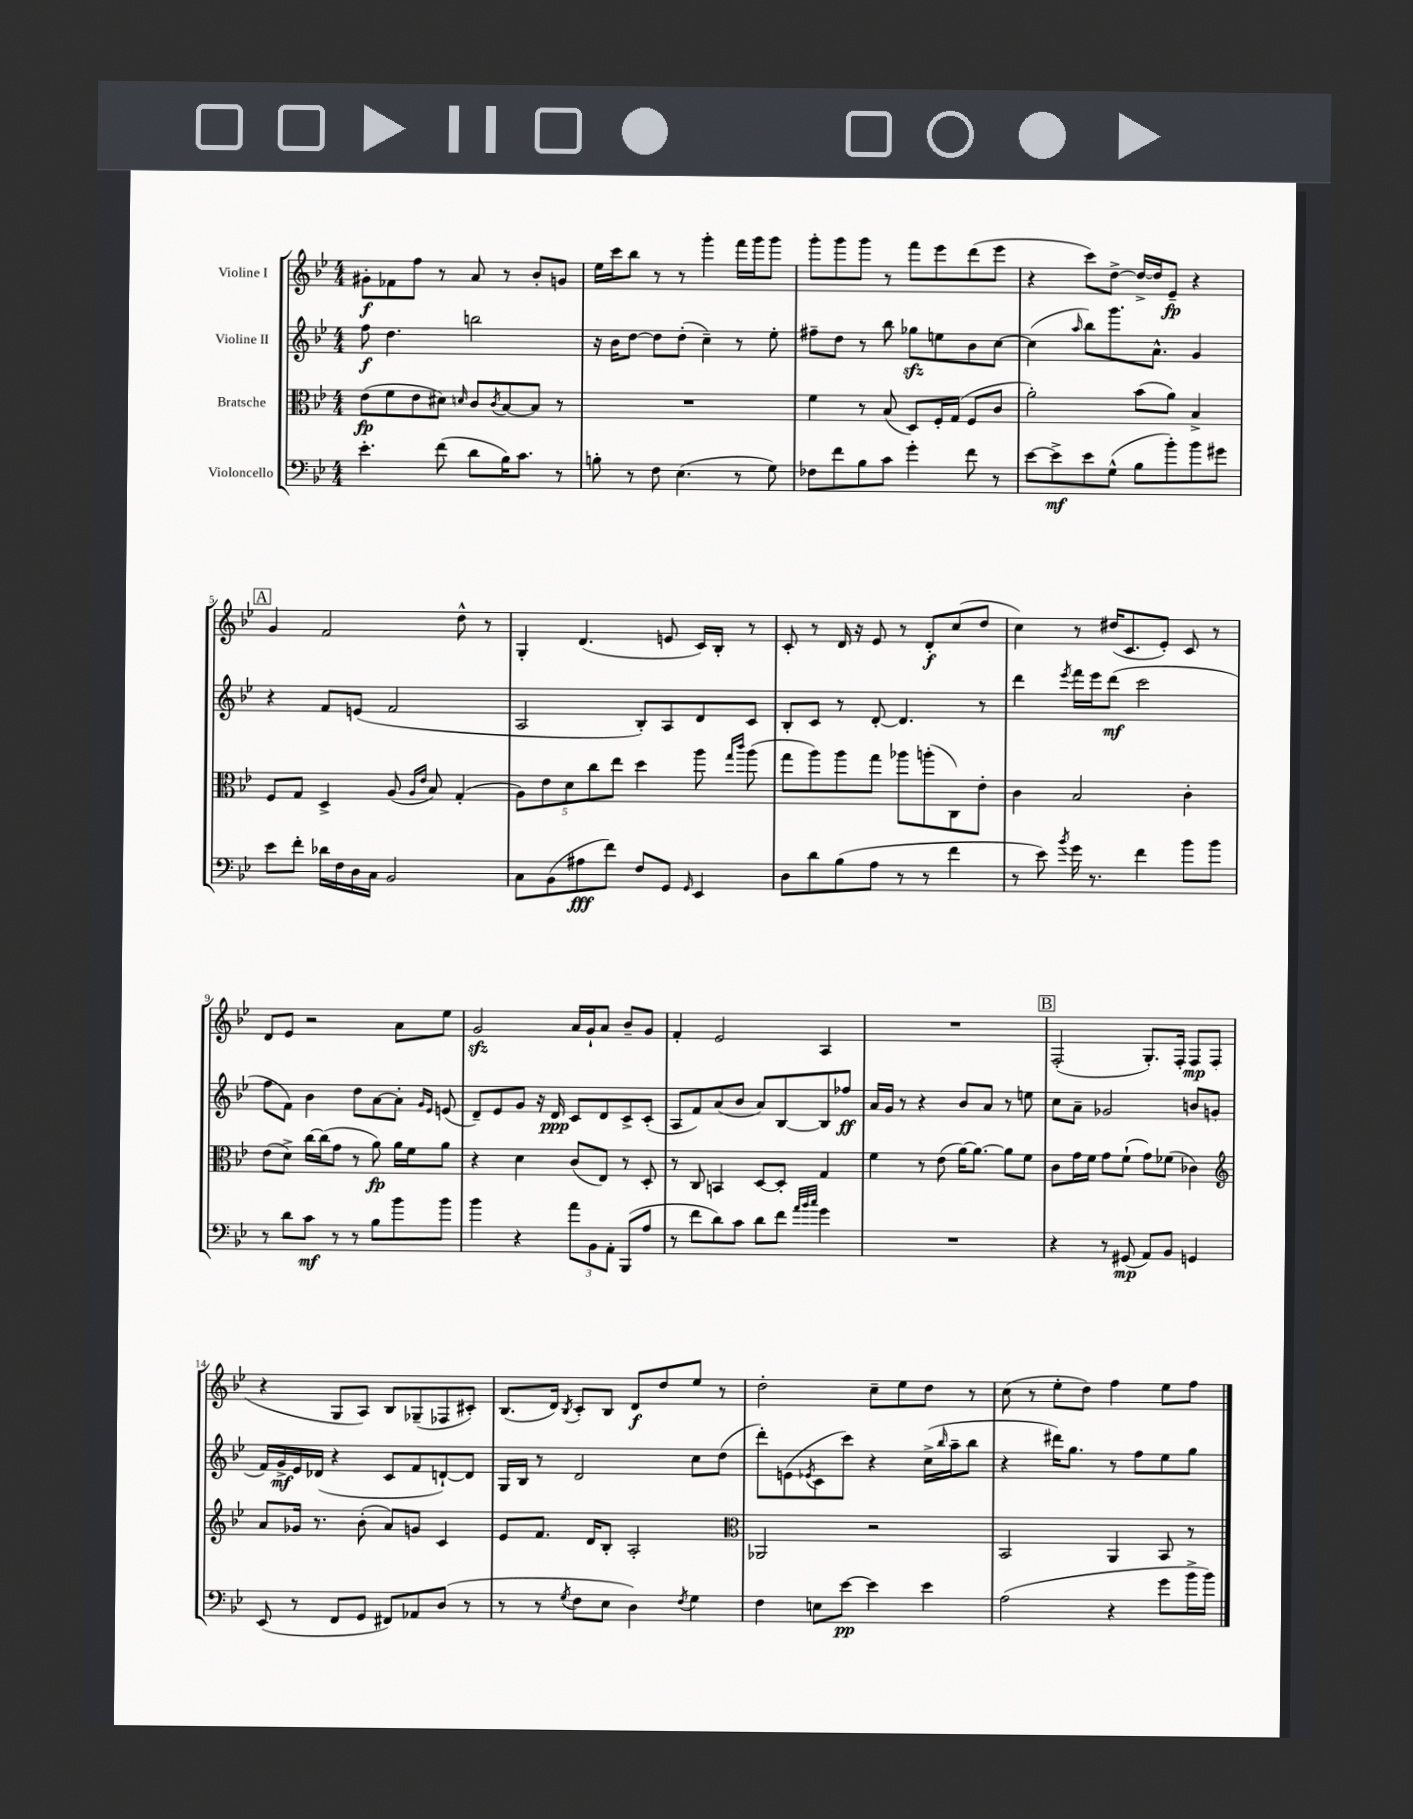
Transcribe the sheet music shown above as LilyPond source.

<<
\new StaffGroup <<
\new Staff = "s0" \with { instrumentName = "Violine I" } {
    \clef treble \key bes \major \numericTimeSignature \time 4/4
    gis'8-.\f fes'8 f''8 r8 a'8 r8 bes'8-. g'8 |
    ees''16 c'''16 bes''8 r8 r8 g'''4-. f'''16 g'''16 g'''8 |
    g'''8-. g'''8 g'''8 r8 f'''8 ees'''8 d'''8( ees'''8 |
    r4 c'''8) d''8~-> d''16~-> d''16 ees'8--\fp r4 |
    \mark \markup { \box "A" } g'4 f'2 d''8-^ r8 |
    g4-. d'4.( e'8 c'16) bes16-. r8 |
    c'8-. r8 d'16 r16 ees'8 r8 d'8-.\f c''8( d''8 |
    c''4) r8 dis''16( c'8. ees'8-.) c'8 r8 |
    d'8 ees'8 r2 a'8 ees''8 |
    g'2\sfz a'16 g'16-! a'8 bes'8-- g'8 |
    f'4-. ees'2 a4 |
    R1 |
    \mark \markup { \box "B" } f2-.( g8.-.) f16-. f8\mp f8( |
    r4 g8 a8) bes8 ges8--( fes8 cis'8-.) |
    bes8.( d'16) \acciaccatura { bes8 } c'8-. bes8 d'8\f d''8 ees''8 r8 |
    d''2-. c''8-- ees''8 d''8 r8 |
    c''8( r8 ees''8-. d''8) f''4 ees''8 f''8 \bar "|." |
}
\new Staff = "s1" \with { instrumentName = "Violine II" } {
    \clef treble \key bes \major \numericTimeSignature \time 4/4
    f''8\f d''4. b''2 |
    r16 bes'16 d''8~ d''8 d''8-.( c''4--) r8 ees''8-. |
    fis''8-- d''8 r8 bes''8 ges''8\sfz e''8 bes'8 c''8~ |
    c''4( \grace { a''16 } bes''8) g'''8. a'8.-^ g'4 |
    \mark \markup { \box "A" } r4 f'8 e'8( f'2 |
    a2 bes8-.) a8 d'8 c'8 |
    bes8-. c'8 r8 d'8~-. d'4. r8 |
    d'''4 \acciaccatura { ees'''8 } f'''16 ees'''16 d'''8\mf( c'''2 |
    f''8 f'8) bes'4 d''8 a'8~ a'8-. \grace { g'16 ees'16 } e'8( |
    d'8--) ees'8 g'8 r16 d'16\ppp c'8 d'8 c'8-> c'8-.( |
    a8 f'8) a'8( bes'8 a'8) bes8~ bes8 fes''8\ff |
    a'16 g'16 r8 r4 bes'8 a'8 r8 e''8 |
    \mark \markup { \box "B" } c''8 a'8-- ges'2 b'8 g'8( |
    f'16) g'16->\mf ees'16 des'16( r4 c'8 f'8 d'8~-!) d'8 |
    g16 bes16 r8 d'2 c''8 d''8( |
    d'''8-.) e'8( \acciaccatura { ees'8 } c'8 c'''8) r4 c''16->( \grace { bes''16 } a''16-- bes''8 |
    r4 dis'''16) g''8. r8 f''8 ees''8 g''8 \bar "|." |
}
\new Staff = "s2" \with { instrumentName = "Bratsche" } {
    \clef alto \key bes \major \numericTimeSignature \time 4/4
    ees'8\fp( f'8 ees'8 dis'8) \grace { d'16 } c'8 \acciaccatura { c'8 } bes8~ bes8 r8 |
    R1 |
    f'4 r8 bes8( d8) f16-. g16( f8 c'8 |
    a'2-.) bes'8( a'8) bes4-> |
    \mark \markup { \box "A" } f8 g8 d4-> a8( \grace { a16 ees'16 } bes8) g4-.( |
    \tuplet 5/4 { a8) ees'8 d'8 c''8 ees''8 } d''4 a''8 \grace { g''16 c'''16 } a''8( |
    g''8 a''8) a''8 g''8 aes''8 a''8-.( c8) ees'8-. |
    c'4 bes2 c'4-. |
    ees'8( d'8->) c''16~ c''16( g'8 r8 a'8\fp) a'16 f'16 a'8 |
    r4 d'4 c'8( ees8) r8 d8-. |
    r8 c8 b,4 d8~ d8-. g4 |
    f'4 r8 ees'8( a'16~) a'8.~ a'8 f'8 |
    \mark \markup { \box "B" } c'8 g'16 f'16 g'8 f'8-!( g'8) fes'8( ces'4) |
    \clef treble a'8 ges'16 r8. bes'8-.( a'8) g'8 c'4 |
    ees'8 f'8. d'16 bes8-. a2-. |
    \clef alto aes,2 r2 |
    bes,2 a,4 bes,8 r8 \bar "|." |
}
\new Staff = "s3" \with { instrumentName = "Violoncello" } {
    \clef bass \key bes \major \numericTimeSignature \time 4/4
    ees'4.-. f'8( d'8 bes16) c'8. r8 |
    b8-. r8 f8 ees4.( r8 g8) |
    fes8 f'8 bes8 c'8 g'4-. f'8 r8 |
    ees'8~ ees'8->\mf ees'8 g8-^( bes8 bes'8-.) bes'8 gis'8 |
    \mark \markup { \box "A" } ees'8 f'8-. des'16 f16 d16 c16 bes,2 |
    c8 bes,8( ais8\fff f'8) f8 g,8 \grace { g,16 } ees,4 |
    d8 d'8 bes8( a8 r8 r8 f'4 |
    r8 ees'8) \acciaccatura { bes'8 } g'16 r8. f'4 bes'8 bes'8 |
    r8 d'8 c'8\mf r8 r8 bes8 bes'8 bes'8 |
    bes'4 r4 \tuplet 3/2 { a'8 bes,8 a,8-. } bes,,8( a8 |
    r8 f'8 d'8) c'8 d'8 f'8 \grace { a'32 bes'32 c''32 } g'4 |
    R1 |
    \mark \markup { \box "B" } r4 r8 gis,8\mp( a,8) bes,8 g,4 |
    ees,8( r8 f,8 g,8 fis,8) aes,8 d8( r8 |
    r8 r8 \acciaccatura { g8 } f8 ees8 d4) \acciaccatura { f8 } g4 |
    f4 e8 ees'8~\pp ees'4 ees'4 |
    a2( r4 g'8 bes'16-> bes'16) \bar "|." |
}
>>
>>
